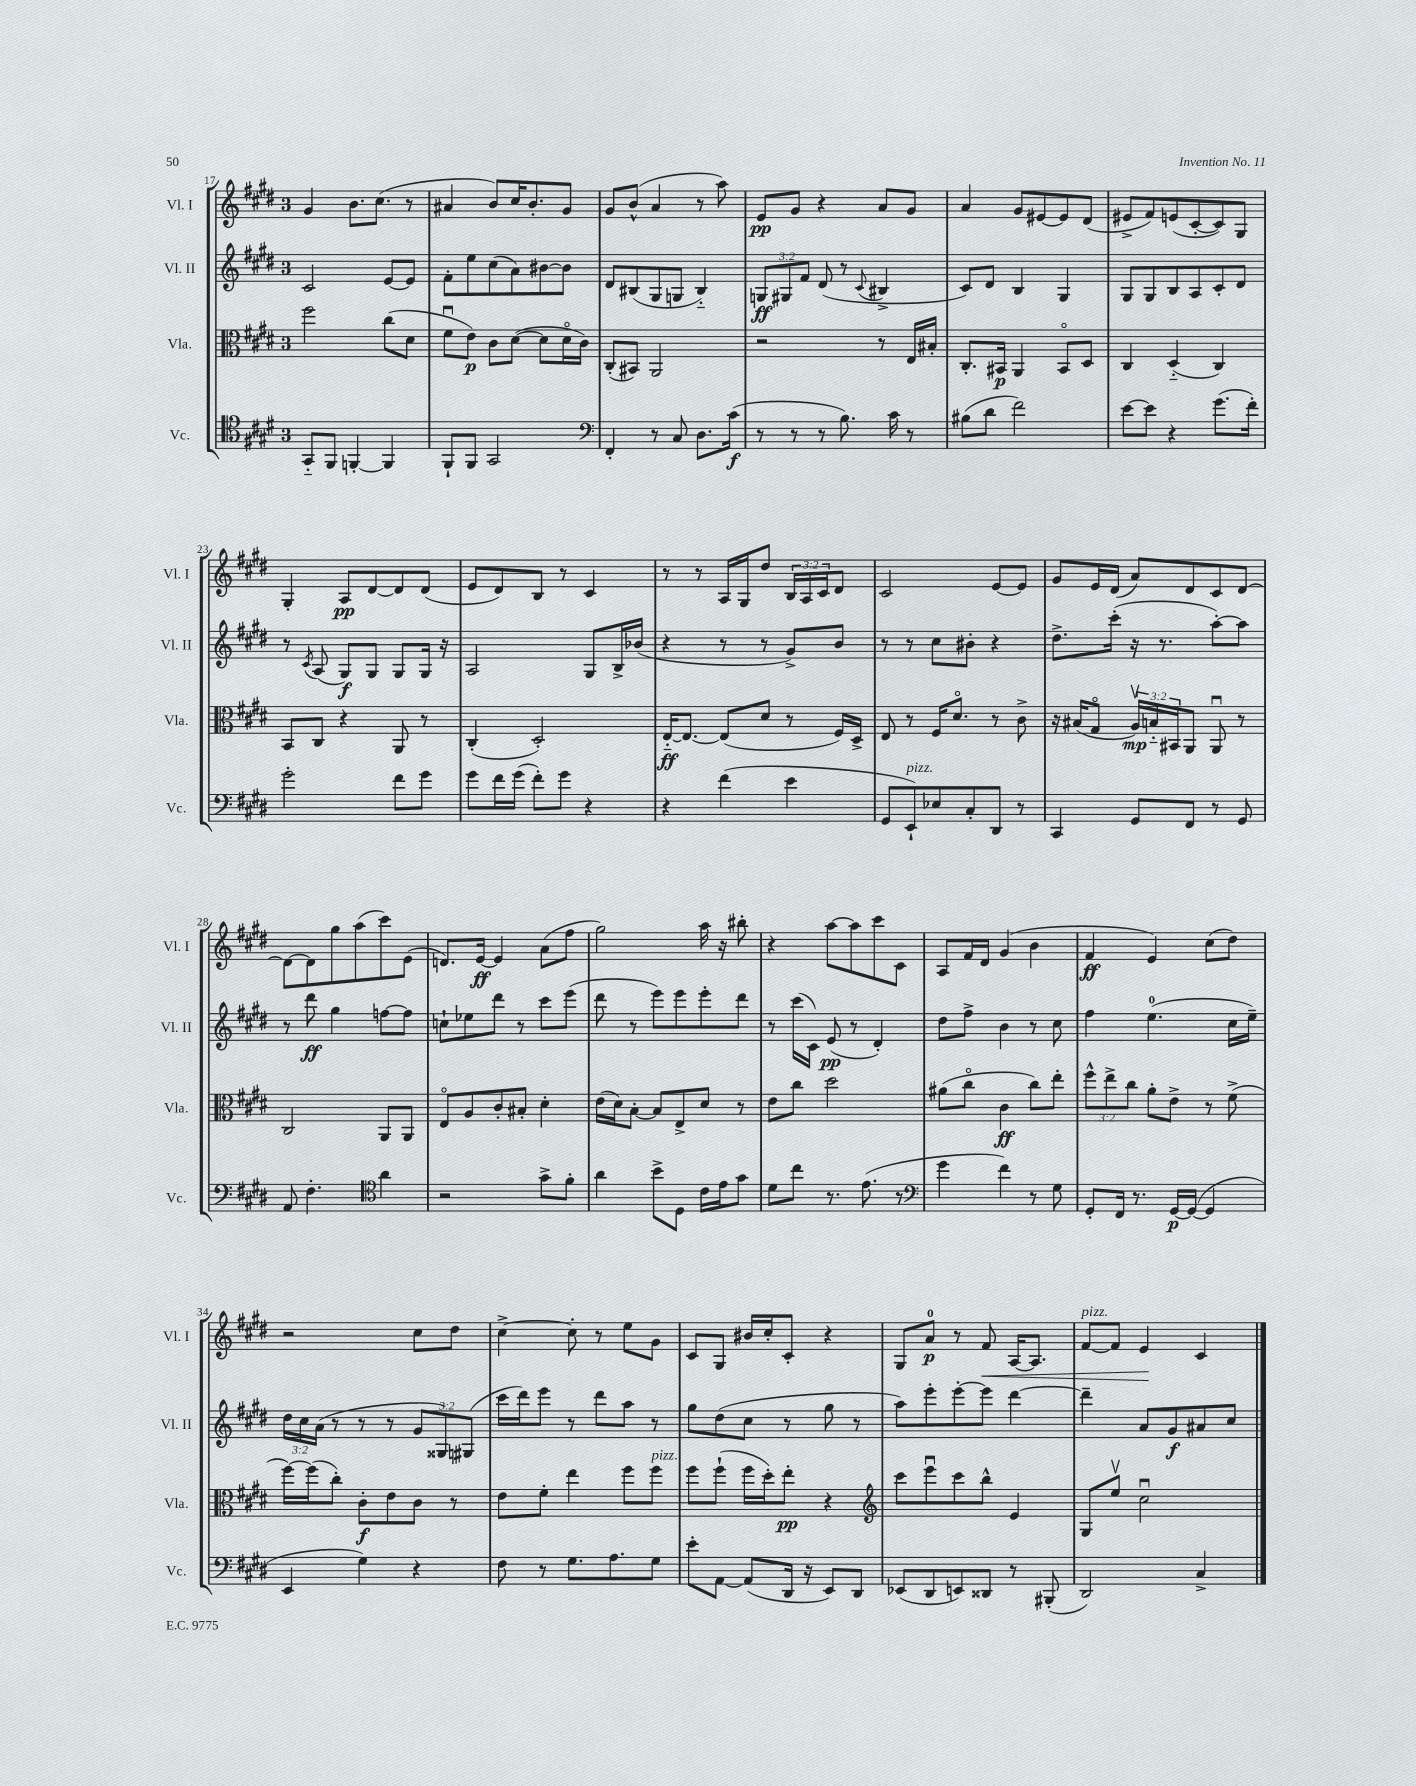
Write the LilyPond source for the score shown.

<<
\new StaffGroup <<
\new Staff = "s0" \with { instrumentName = "Vl. I" shortInstrumentName = "Vl. I" } {
    \clef treble \key e \major \once \override Staff.TimeSignature.style = #'single-digit \time 3/4 \override Staff.TupletNumber.text = #tuplet-number::calc-fraction-text
    gis'4 b'8. cis''8.( r8 |
    ais'4 b'8) cis''16 b'8.-. gis'8 |
    gis'8 b'8-^( a'4 r8 a''8) |
    e'8\pp gis'8 r4 a'8 gis'8 |
    a'4 gis'8 eis'8~ eis'8 dis'8( |
    eis'8-> fis'8) e'8( cis'8~-. cis'8) gis8 |
    gis4-. a8\pp dis'8~ dis'8 dis'8( |
    e'8 dis'8) b8 r8 cis'4 |
    r8 r8 a16 gis16 dis''8 \tuplet 3/2 { b16 a16 cis'16 } dis'8 |
    cis'2 e'8~ e'8 |
    gis'8 e'16 dis'16( a'8) dis'8 cis'8 dis'8~ |
    dis'8~ dis'8 gis''8 a''8( cis'''8) e'8( |
    d'8.) e'16~\ff e'4 a'8( fis''8 |
    gis''2) a''16 r16 bis''8-. |
    r4 a''8~ a''8 cis'''8 cis'8 |
    a8 fis'16 dis'16 gis'4( b'4 |
    fis'4\ff e'4) cis''8( dis''8) |
    r2 cis''8 dis''8 |
    cis''4~-> cis''8-. r8 e''8 gis'8 |
    cis'8 gis8 bis'16 cis''16-. cis'8-. r4 |
    gis8 a'8-0\p r8 fis'8\< a16~ a8. |
    fis'8~^\markup { \italic "pizz." } fis'8 e'4\! cis'4 \bar "|." |
}
\new Staff = "s1" \with { instrumentName = "Vl. II" shortInstrumentName = "Vl. II" } {
    \clef treble \key e \major \once \override Staff.TimeSignature.style = #'single-digit \time 3/4 \override Staff.TupletNumber.text = #tuplet-number::calc-fraction-text
    cis'2 e'8~ e'8 |
    fis'8-. e''8 cis''8( a'8) bis'8~ bis'8 |
    dis'8 bis8( gis8 g8 bis4-_) |
    \tuplet 3/2 { g8\ff gis8 fis'8 } dis'8( r8 \appoggiatura { cis'8 } bis4-> |
    cis'8) dis'8 b4 gis4 |
    gis8 gis8 b8 a8 cis'8-. dis'8 |
    r8 \acciaccatura { cis'8 } a8( gis8\f) gis8 gis8 gis16 r16 |
    a2 gis8 b16-> bes'16( |
    r4 r8 r8 gis'8->) b'8 |
    r8 r8 cis''8 bis'8-. r4 |
    dis''8.-> cis'''16-.( r16 r8. a''8~-.) a''8 |
    r8 dis'''8\ff gis''4 f''8~ f''8 |
    c''8-! ees''8 dis'''8 r8 cis'''8 e'''8( |
    dis'''8 r8 e'''8) e'''8 e'''8-. dis'''8 |
    r8 cis'''16( cis'16) e'8\pp( r8 dis'4-.) |
    dis''8 fis''8-> b'4 r8 cis''8 |
    fis''4 e''4.-0( cis''16 e''16--) |
    \tuplet 3/2 { dis''16 cis''16 a'16( } r8 r8 r8 \tuplet 3/2 { gis'8 gisis8) gis8( } |
    cis'''16 dis'''16) e'''8 r8 dis'''8 a''8 r8 |
    gis''8 dis''8( cis''8 r8 gis''8 r8 |
    a''8) e'''8-. e'''8~-. e'''8 dis'''4~ |
    dis'''4-- a'8 gis'8\f ais'8 cis''8 \bar "|." |
}
\new Staff = "s2" \with { instrumentName = "Vla." shortInstrumentName = "Vla." } {
    \clef alto \key e \major \once \override Staff.TimeSignature.style = #'single-digit \time 3/4 \override Staff.TupletNumber.text = #tuplet-number::calc-fraction-text
    fis''2 cis''8( dis'8 |
    fis'8\downbow e'8\p) cis'8 dis'8~( dis'8 dis'16\flageolet cis'16) |
    cis8-.( bis,8) a,2 |
    r2 r8 e16 bis16-. |
    cis8.-. bis,16\p a,4 bis,8\flageolet dis8 |
    cis4 dis4-_( cis4) |
    b,8 cis8 r4 a,8 r8 |
    cis4-.( dis2-.) |
    e16~-_\ff e8.~ e8( dis'8 r8 fis16) dis16-> |
    e8 r8 fis16 dis'8.\flageolet r8 cis'8-> |
    r16 bis16( gis8\flageolet \tuplet 3/2 { a16\upbow\mp) b16-_ bis,16 } a,8 a,8\downbow r8 |
    cis2 a,8 a,8 |
    e8\flageolet a8 cis'8-. bis8-. dis'4-. |
    e'16( dis'16) b8~-. b8 e8-> dis'8 r8 |
    e'8 cis''8 dis''2 |
    ais'8( cis''8\flageolet cis'4\ff cis''8) e''8-. |
    \tuplet 3/2 { fis''8-^ e''8-> cis''8 } a'8-. e'8-> r8 fis'8->( |
    fis''16~) fis''16( cis''8-.) cis'8-.\f e'8 cis'8 r8 |
    e'8 fis'8-. e''4 fis''8 fis''8^\markup { \italic "pizz." } |
    fis''8 fis''8-!( fis''16 dis''16-.) e''8-.\pp r4 |
    \clef treble cis'''8 e'''8\downbow cis'''8 b''8-^ e'4 |
    gis8 e''8\upbow cis''2\downbow \bar "|." |
}
\new Staff = "s3" \with { instrumentName = "Vc." shortInstrumentName = "Vc." } {
    \clef tenor \key e \major \once \override Staff.TimeSignature.style = #'single-digit \time 3/4
    gis,8-_ fis,8 f,4~-. f,4 |
    fis,8-! fis,8 gis,2 |
    \clef bass fis,4-. r8 cis8 dis8. cis'16\f( |
    r8 r8 r8 b8.) cis'16 r8 |
    bis8( dis'8 fis'2) |
    e'8~ e'8 r4 gis'8.( fis'16-.) |
    gis'2-. fis'8 gis'8 |
    gis'8 fis'16 gis'16( fis'8-.) gis'8 r4 |
    r4 fis'4( e'4 |
    gis,8 e,8-!^\markup { \italic "pizz." }) ees8 cis8-. dis,8 r8 |
    cis,4 gis,8 fis,8 r8 gis,8 |
    a,8 fis4.-. \clef tenor a'4 |
    r2 gis'8-> fis'8-. |
    a'4 b'8-> dis8 cis'16 e'16 gis'8 |
    dis'8 cis''8 r8. e'8.( r8 |
    \clef bass gis'4 fis'4) r8 gis8 |
    gis,8-. fis,16 r8. gis,16~\p gis,16~( gis,4 |
    e,4 gis4) r4 |
    fis8 r8 gis8. a8. gis8 |
    e'8-. a,8~ a,8( dis,16 r16 e,8) dis,8 |
    ees,8( dis,8 e,8) disis,8 r8 bis,,8-.( |
    dis,2) cis4-> \bar "|." |
}
>>
>>
\layout { \context { \Score currentBarNumber = #17 } }
